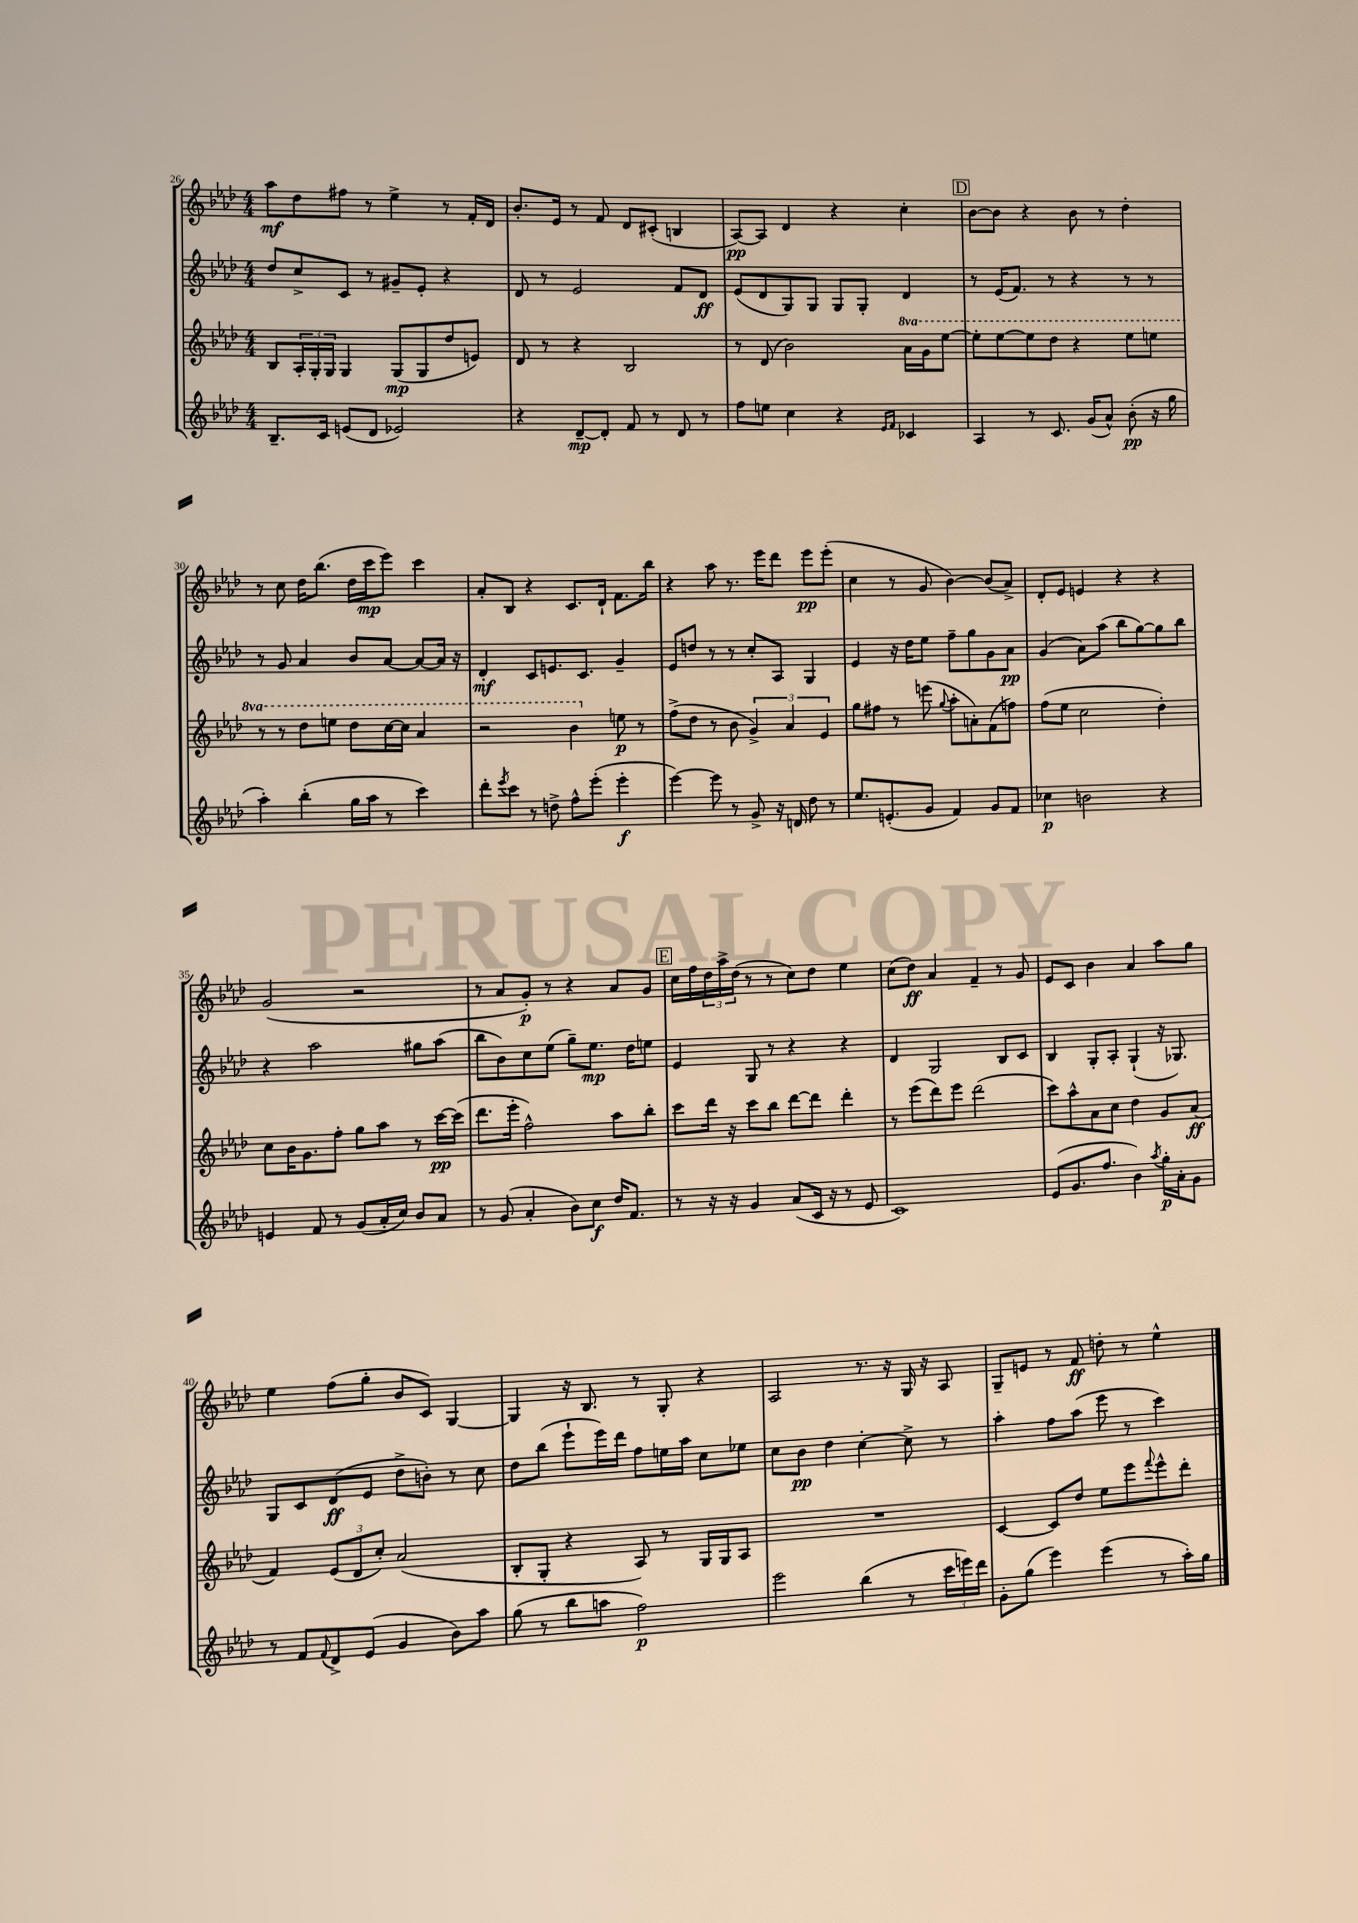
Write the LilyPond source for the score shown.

<<
\new StaffGroup <<
\new Staff = "s0" {
    \clef treble \key aes \major \numericTimeSignature \time 4/4
    aes''8\mf des''8 fis''8 r8 ees''4-> r8 f'16-. des'16 |
    bes'8.-. ees'16 r8 f'8 des'8 cis'8-.( b4 |
    aes8~\pp) aes8 des'4 r4 c''4-. |
    \mark \markup { \box "D" } bes'8~ bes'8 r4 bes'8 r8 des''4-. |
    r8 c''8 des''16 bes''8.( des''16 c'''16\mp ees'''8) c'''4 |
    aes'8-. bes8 r4 c'8. des'16-! f'8. bes''16 |
    r4 aes''8 r8. ees'''16 des'''8 ees'''8\pp ees'''8-.( |
    c''4 r8 g'8 bes'4~) bes'8( aes'8->) |
    des'8-. ees'8 e'4 r4 r4 |
    g'2( r2 |
    r8 aes'8 g'8-.\p) r8 r4 aes'8 g'8 |
    \mark \markup { \box "E" } c''16 f''16 \tuplet 3/2 { des''16 aes''16-> des''16( } r8 r8 c''8) des''8 ees''4 |
    c''8( des''8\ff) aes'4 f'4-- r8 g'8 |
    ees'8 c'8 bes'4 aes'4 aes''8 g''8 |
    ees''4 f''8( g''8-. bes'8 c'8) g4~ |
    g4 r16 bes8. r8 g8-. r4 |
    aes2 r8. r16 g16 r16 aes8 |
    g8-- e'8 r8 f'8\ff d''8-. r8 ees''4-^ \bar "|." |
}
\new Staff = "s1" {
    \clef treble \key aes \major \numericTimeSignature \time 4/4
    des''8 c''8-> c'8 r8 gis'8-- ees'8-. r4 |
    des'8 r8 ees'2 f'8 des'8\ff |
    ees'8( des'8 g8) g8 g8 g8-. des'4 |
    \mark \markup { \box "D" } r8 ees'16( f'8.) r8 r4 r8 r8 |
    r8 g'8 aes'4 bes'8 aes'8~ aes'8~ aes'16 r16 |
    des'4-.\mf c'8 e'8. c'8. g'4-- |
    ees'8 d''8 r8 r8 c''8-. aes8 g4 |
    ees'4 r16 des''16 ees''8 f''8-- g''8 g'8 aes'8\pp |
    g'4( aes'8) aes''8( bes''8 g''8~) g''8 bes''8 |
    r4 aes''2 gis''8 aes''8( |
    bes''8 bes'8) c''8 ees''8( g''8--) ees''8.\mp des''16 e''8 |
    \mark \markup { \box "E" } ees'4 g8 r8 r4 r4 |
    des'4 g2 bes8 c'8 |
    bes4 g8-. aes8-. g4-!( r16 ges8.) |
    g8 c'8 des'8\ff( ees'8 des''8-> b'8-.) r8 c''8 |
    des''8 bes''8( ees'''8-! ees'''16) des'''16 f''8 e''16 aes''16 c''8 ees''8 |
    c''8 bes'8\pp des''4 c''4~-. c''8-> r8 |
    aes''4-. f''8 aes''8( ees'''8 r8 c'''4) \bar "|." |
}
\new Staff = "s2" {
    \clef treble \key aes \major \numericTimeSignature \time 4/4 \set Staff.ottavationMarkups = #ottavation-simple-ordinals
    bes8 \tuplet 3/2 { aes16-. g16-. g16 } g4 g8\mp( g8 des''8 e'8) |
    des'8 r8 r4 bes2 |
    r8 des'8( bes'2) \ottava #1 aes''16 g''16 ees'''8~ |
    \mark \markup { \box "D" } ees'''8-. ees'''8~ ees'''8 des'''8 r4 ees'''8 e'''8 |
    r8 r8 des'''8 e'''8 des'''8 c'''16~ c'''16 aes''4 |
    r2 bes''4 \ottava #0 e''8\p r8 |
    f''8->( des''8 r8 bes'8 \tuplet 3/2 { g'4->) aes'4 ees'4 } |
    g''8 fis''8 r8 e'''8( \appoggiatura { g''8 } aes''8-. a'8-.) f'8( f''8) |
    f''8( ees''8 c''2 des''4-.) |
    c''8 bes'16 g'8. f''8-. g''8 aes''8 r8 c'''16~\pp c'''16( |
    des'''8. ees'''16-. f''2-^) aes''8 bes''8-. |
    \mark \markup { \box "E" } c'''8 des'''16 r16 c'''8 bes''8 des'''8~ des'''8 des'''4-. |
    r8 ees'''8( des'''8) ees'''8 des'''2( |
    c'''8) aes''8-^ aes'8 c''8 des''4 g'8 aes'8\ff( |
    f'4) \tuplet 3/2 { ees'8( des'8 c''8-.) } aes'2( |
    bes8-. g8-. r4 aes8) r8 g16 g16 aes8 |
    R1 |
    c'4~ c'8 des''8 ees''8 ees'''8 \appoggiatura { f'''8 } ees'''8-^ des'''8-. \bar "|." |
}
\new Staff = "s3" {
    \clef treble \key aes \major \numericTimeSignature \time 4/4
    bes8.-- c'16 e'8( des'8 ees'2) |
    r4 des'8~--\mp des'8-. f'8 r8 des'8 r8 |
    f''8 e''8 c''4 r4 \grace { ees'16 f'16 } ces'4 |
    \mark \markup { \box "D" } aes4 r8 c'8. g'16( aes'8-^) bes'8-.\pp( r16 g''16 |
    aes''4-.) bes''4-.( g''16 aes''16 r8 c'''4) |
    des'''8-. \acciaccatura { ees'''8 } c'''8 r8 d''8-> f''8-^ ees'''8-.( ees'''4-.\f |
    ees'''4~) ees'''8 r8 g'8-> r16 d'16 des''8 r8 |
    ees''8. e'8.-.( g'8 f'4) g'8 f'8 |
    ces''4\p b'2 r4 |
    e'4 f'8 r8 g'8( aes'16-. c''16) bes'8 aes'8 |
    r8 g'8( aes'4-. bes'8) c''8\f des''16 f'8. |
    \mark \markup { \box "E" } r8 r16 r16 g'4 aes'8( c'16 r16 r8 ees'8 |
    c'1) |
    ees'8( g'8. f''8. bes'4) \acciaccatura { aes''8 } g''16-.\p aes'16-. g'8 |
    r8 f'8 \appoggiatura { f'8 } des'8-> ees'8( g'4 bes'8) aes''8 |
    g''8( r8 bes''8 a''8 f''2\p) |
    ees'''2 bes''4( r8 \tuplet 3/2 { c'''16 e'''16) des'''16 } |
    g'8-. g''8( ees'''4) ees'''4( r8 aes''16-.) g''16 \bar "|." |
}
>>
>>
\layout { \context { \Score currentBarNumber = #26 } }
